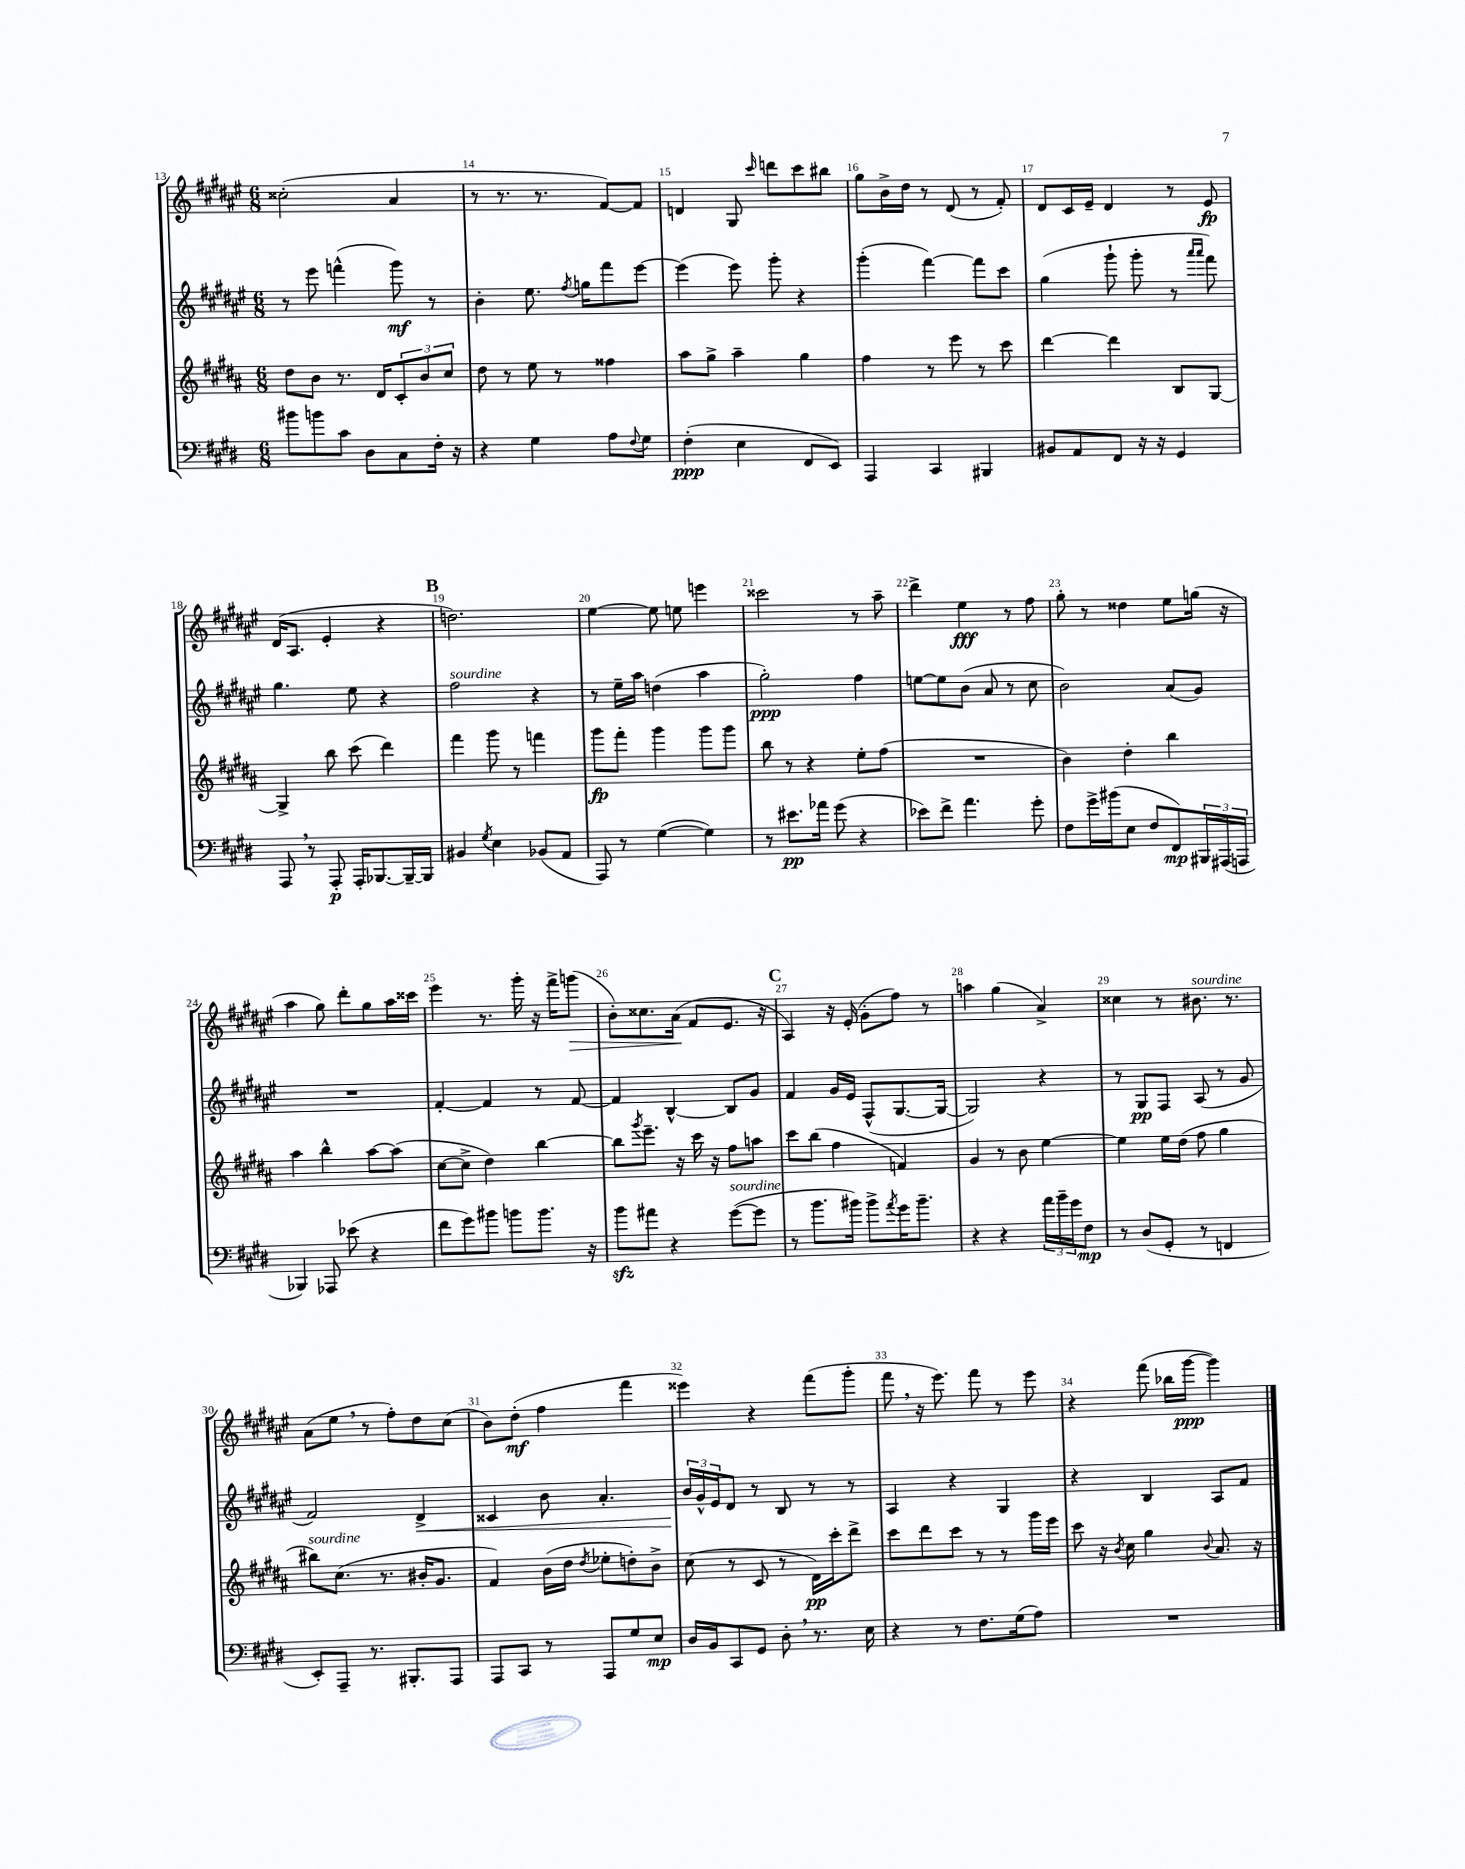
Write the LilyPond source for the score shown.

<<
\new StaffGroup <<
\new Staff = "s0" {
    \clef treble \key fis \major \numericTimeSignature \time 6/8
    cisis''2-.( ais'4 |
    r8 r8. r8. fis'8~) fis'8 |
    d'4 gis8 \grace { cis'''16 } d'''8 cis'''8 bis''8 |
    gis''8 b'16-> dis''16 r8 dis'8( r8 fis'8-.) |
    dis'8 cis'16 eis'16-- dis'4 r8 eis'8\fp |
    dis'16( ais8. eis'4-. r4 |
    \mark \markup { \bold "B" } d''2.) |
    eis''4~ eis''8 e''8 e'''4 |
    cisis'''2 r8 ais''8-- |
    dis'''4-> eis''4\fff r8 fis''8 |
    gis''8-. r8 disis''4 eis''8 g''16( r16 |
    ais''4 gis''8) dis'''8-. gis''8 ais''16 cisis'''16 |
    eis'''4 r8. gis'''16-. r16 fis'''16-> g'''8\>( |
    b'8-.) cisis''8. ais'16\!( fis'8 eis'8. r16 |
    \mark \markup { \bold "C" } ais4) r16 eis'16-.( gis'8-. fis''8) r8 |
    a''4 gis''4( ais'4->) |
    cisis''4 r8 bis'8.^\markup { \italic "sourdine" } r8. |
    ais'8( eis''8 \breathe r8 fis''8-.) dis''8 cis''8( |
    b'8) dis''8-.\mf( fis''4 fis'''4 |
    eisis'''4) r4 fis'''8( gis'''8-. |
    fis'''8 \breathe r16 eis'''8.) fis'''8 r8 eis'''8 |
    r4 fis'''8( bes''16 gis'''16~\ppp gis'''4) \bar "|." |
}
\new Staff = "s1" {
    \clef treble \key fis \major \numericTimeSignature \time 6/8
    r8 eis'''8 f'''4-^( gis'''8\mf) r8 |
    b'4-. eis''8. \acciaccatura { fis''8 } g''16 fis'''8 eis'''8~ |
    eis'''4( eis'''8) gis'''8-. r4 |
    gis'''4-.( fis'''4~) fis'''8 cis'''8 |
    gis''4( gis'''8-! gis'''8-. r8 \grace { ais'''16 ais'''16 } fis'''8) |
    gis''4. eis''8 r4 |
    \mark \markup { \bold "B" } fis''2^\markup { \italic "sourdine" } r4 |
    r8 eis''16-- ais''16 d''4( ais''4 |
    gis''2-.\ppp) fis''4 |
    e''8~ e''8 b'8( ais'8 r8 cis''8 |
    b'2) ais'8( gis'8) |
    R2. |
    fis'4~-. fis'4 r8 fis'8~ |
    fis'4 b4~-^ b8 gis'8 |
    \mark \markup { \bold "C" } fis'4 gis'16 eis'16 fis8-^( gis8.~ gis16~ |
    gis2) r4 |
    r8 gis8\pp fis8 ais8( r8 gis'8 |
    fis'2) dis'4->\< |
    cisis'4 b'8 ais'4.-. |
    \tuplet 3/2 { b'16\! gis'16-^ eis'16 } dis'8 r8 b8 r8 r8 |
    ais4 r4 gis4 |
    r4 b4 ais8 fis'8 \bar "|." |
}
\new Staff = "s2" {
    \clef treble \key b \major \numericTimeSignature \time 6/8
    dis''8 b'8 r8. dis'16 \tuplet 3/2 { cis'8-. b'8 cis''8 } |
    dis''8 r8 e''8 r8 fisis''4 |
    ais''8 gis''8-> ais''4-- gis''4 |
    fis''4 r8 e'''8 r8 cis'''8 |
    dis'''4~ dis'''4 b8 gis8~ |
    gis4-> b''8 cis'''8( dis'''4) |
    \mark \markup { \bold "B" } fis'''4 gis'''8 r8 f'''4 |
    gis'''8\fp fis'''8-. gis'''4 gis'''8 gis'''8 |
    b''8 r8 r4 e''8-. fis''8( |
    R2. |
    b'4) dis''4-. b''4 |
    ais''4 b''4-^ ais''8~ ais''8( |
    cis''8~ cis''8-> dis''4) b''4~ |
    b''8 \acciaccatura { gis'''8 } e'''8.-- r16 cis'''16 r16 fis''8 a''8 |
    \mark \markup { \bold "C" } cis'''8 b''8( fis''4 f'4) |
    gis'4 r8 b'8 e''4~ |
    e''4 e''16 dis''16( fis''8 gis''4 |
    bis''8^\markup { \italic "sourdine" }) cis''8.( r8. bis'16-. gis'8. |
    fis'4) b'16( dis''16 \acciaccatura { dis''8 } ees''8-. d''8-.) b'8-> |
    cis''8( r8 cis'8 r8 dis'16\pp) cis'''16-. dis'''8-> |
    cis'''8 dis'''8 cis'''8 r8 r8 gis'''16 e'''16 |
    cis'''8 r16 \acciaccatura { b'8 } cis''16 gis''4 \appoggiatura { b'8 } ais'8. r16 \bar "|." |
}
\new Staff = "s3" {
    \clef bass \key e \major \numericTimeSignature \time 6/8
    bis'8 b'8 cis'8 dis8 cis8 fis16-. r16 |
    r4 gis4 a8 \appoggiatura { fis8 } gis8 |
    fis4-.\ppp( e4 fis,8 e,8) |
    a,,4 cis,4 bis,,4 |
    bis,8 a,8 fis,8 r16 r16 gis,4 |
    a,,8 \breathe r8 a,,8-.\p a,,16-. bes,,8.~ bes,,16~-- bes,,16 |
    \mark \markup { \bold "B" } bis,4 \acciaccatura { gis8 } e4 bes,8( a,8 |
    a,,8) r8 gis4~( gis4) |
    r8 eis'8.\pp aes'16 gis'8( r4 |
    ees'8) fis'8-> a'4. gis'8-. |
    fis8 gis'16-> bis'16( e8 fis8 fis,8\mp) \tuplet 3/2 { bis,,16 ais,,16( a,,16 } |
    bes,,4) aes,,8 ees'8( r4 |
    fis'8 gis'8) bis'8 b'8 b'8. r16 |
    b'8\sfz ais'8 r4 gis'8~^\markup { \italic "sourdine" }( gis'8 |
    \mark \markup { \bold "C" } r8 b'8. bis'16) bis'8-> \acciaccatura { a'8 } gis'16 bis'8.-- |
    r4 r4 \tuplet 3/2 { a'16 b'16-- gis'16 } fis8\mp |
    r8 dis8( gis,8-. r8 f,4 |
    e,8-.) a,,8-- r8. bis,,8.-. a,,8 |
    a,,8 cis,8 r8 a,,8 gis8 e8\mp |
    dis16 b,16 cis,8 gis,8 dis8-. \breathe r8. e16 |
    r4 r8 fis8. gis16( a8) |
    R2. \bar "|." |
}
>>
>>
\layout { \context { \Score currentBarNumber = #13 \override BarNumber.break-visibility = ##(#f #t #t) barNumberVisibility = #all-bar-numbers-visible } }
